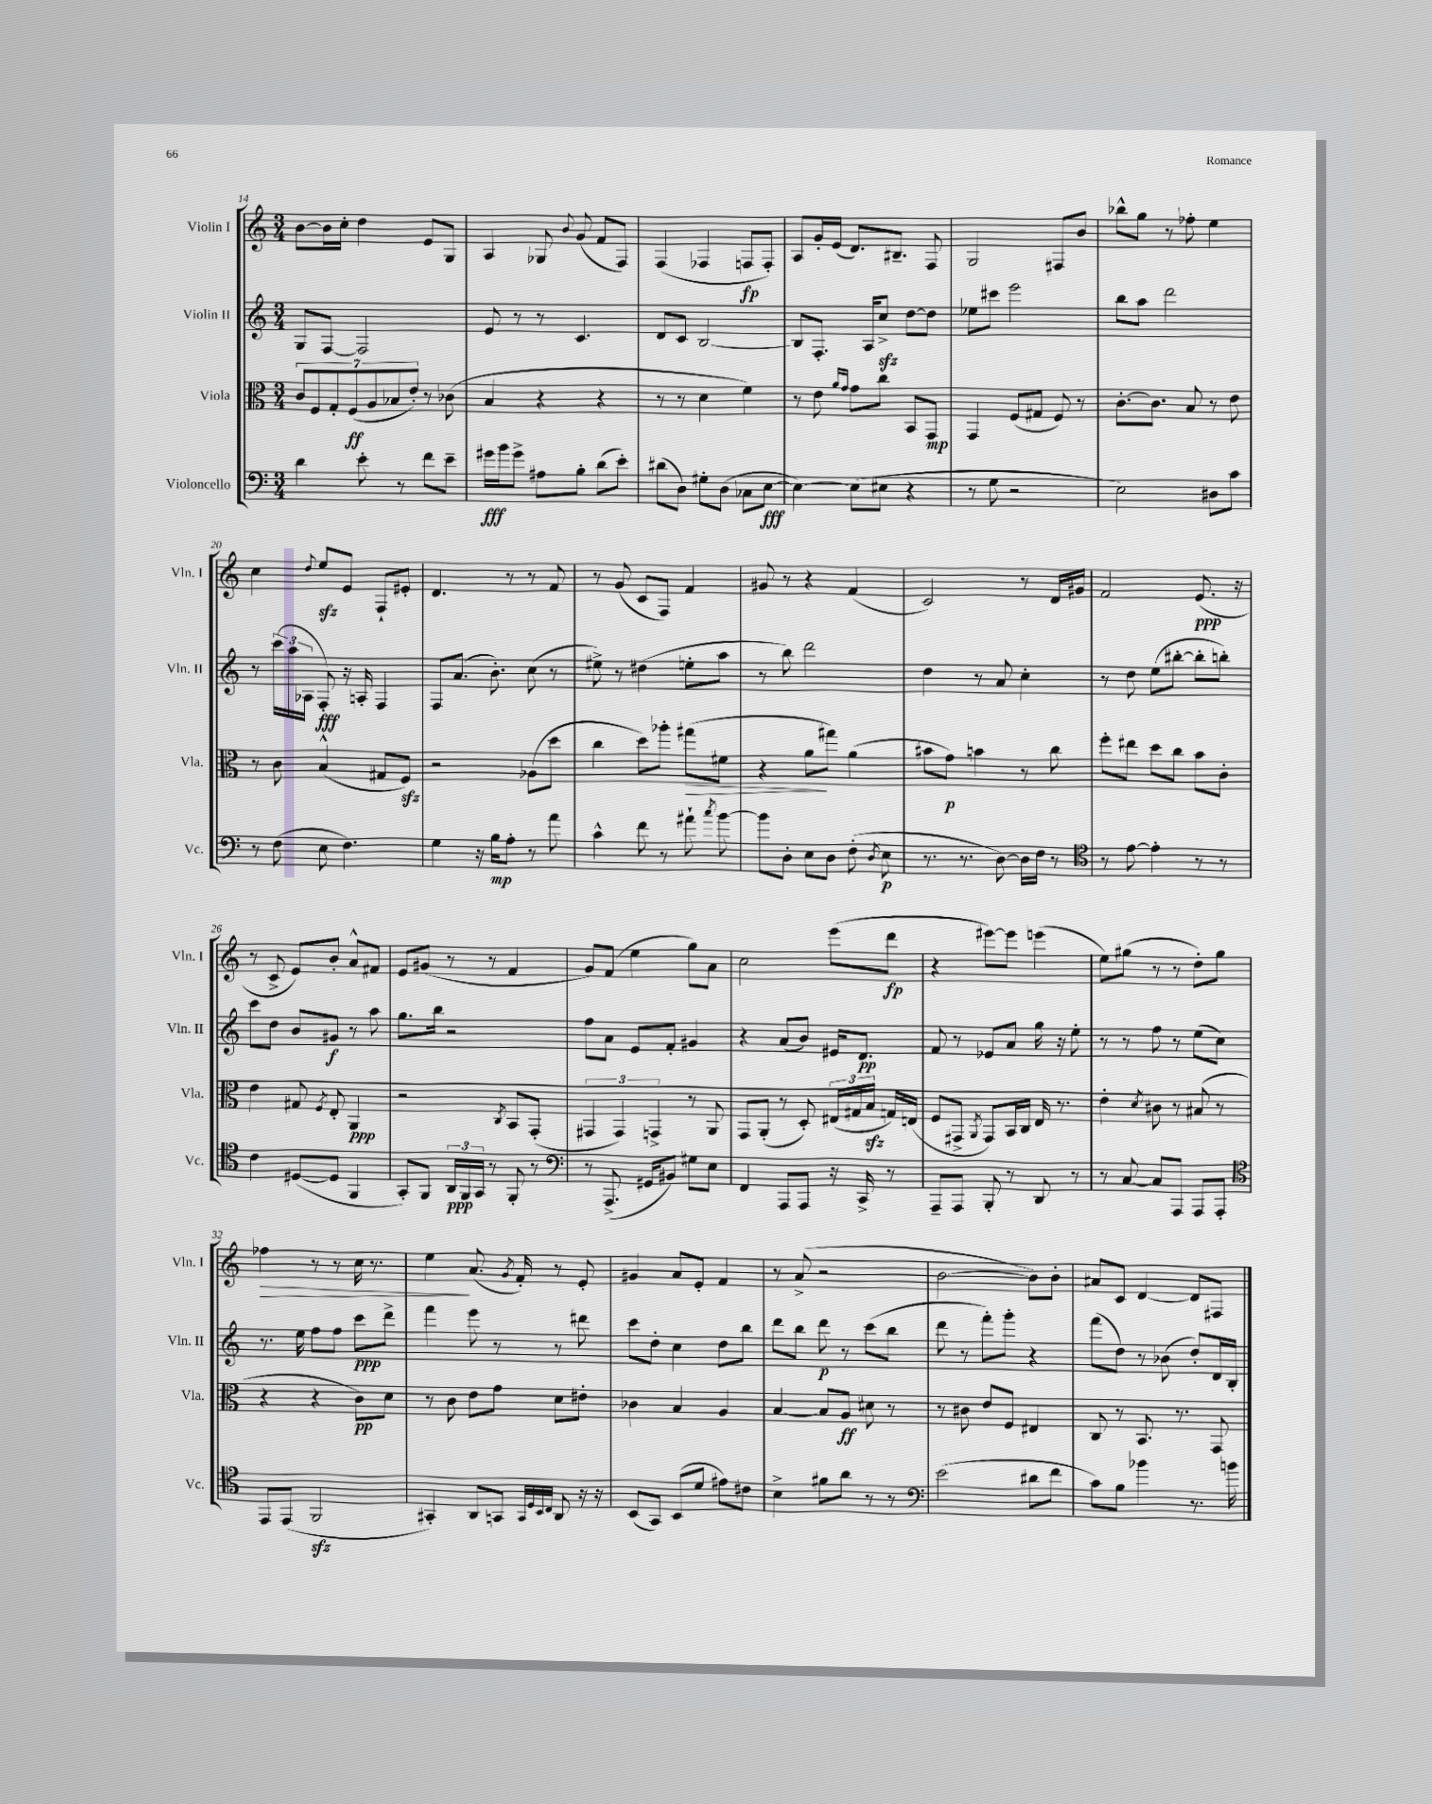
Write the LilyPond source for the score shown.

<<
\new StaffGroup <<
\new Staff = "s0" \with { instrumentName = "Violin I" shortInstrumentName = "Vln. I" } {
    \clef treble \key c \major \numericTimeSignature \time 3/4
    \autoBeamOff b'8[~ b'16 c''16]-. d''4 e'8[ g8] |
    a4 ges8 \appoggiatura { b'8 } g'8( f'8[ f8]) |
    f4( fes4 f8[\fp f8]-.) |
    a8[ g'16-. e'16]( d'8.[) bis8.]-- f8 |
    g2 fis8[ b'8] |
    bes''8[-^ g''8] r8 fes''8-. e''4 |
    c''4 \appoggiatura { d''8 } e''8[\sfz e'8] f8[-! eis'8]-. |
    d'4. r8 r8 f'8 |
    r8 g'8( c'8[ f8]) f'4 |
    gis'8 r8 r4 f'4( |
    c'2) r8 d'16[ gis'16] |
    f'2 e'8.\ppp( r16 |
    r8 c'8-> e'8[) b'8]-. a'8[-^ fis'8] |
    e'8[ gis'8]( r8 r8 f'4 |
    g'8[) f'8]( e''4 g''8[) a'8] |
    c''2 e'''8[( d'''8]\fp |
    r4 eis'''8[~) eis'''8] e'''4( |
    e''8[) gis''8]( r8 r8 d''8[-.) gis''8] |
    fes''4\> r8 r8 c''16 r8. |
    e''4\! a'8.( \acciaccatura { g'8 } f'16-.) r8 e'8-. |
    gis'4 a'8[ e'8]-. f'4 |
    r8 a'8->( r2 |
    b'2~ b'8[) b'8]-. |
    ais'8[ c'8] d'4~ d'8[ fis8] \bar "|." |
}
\new Staff = "s1" \with { instrumentName = "Violin II" shortInstrumentName = "Vln. II" } {
    \clef treble \key c \major \numericTimeSignature \time 3/4
    \autoBeamOff g8[ f8]~ f2 |
    e'8 r8 r8 c'4. |
    d'8[ c'8] b2~ |
    b8[ f8.]-. a16[ c''8]->\sfz d''8[~ d''8] |
    ees''8[ cis'''8] e'''2 |
    b''8[ a''8] d'''2 |
    r8 \tuplet 3/2 { c'''16[( a''16 aes16] } f8-.\fff) r16 a16-. f4 |
    f8[ a'8.]( b'8.-.) c''8( r8 |
    eis''8->) r8 dis''4( e''8[-. a''8] |
    r8 b''8) d'''2 |
    d''4 r8 a'8 c''4-. |
    r8 d''8 e''8[( bis''8]~-. bis''8[-. b''8]-.) |
    c'''8[ d''8] b'8[ gis'8]\f r8 a''8 |
    g''8.[ b''16] r2 |
    f''8[ a'8] e'8[ f'8]-. gis'4 |
    r4 a'8[( b'8]) eis'16[ d'8.]\pp |
    f'8 r8 ees'8[ a'8] g''16 r16 e''8-. |
    r8 r8 f''8 r8 e''8[( c''8]) |
    r8. e''16 f''8[ f''8] c'''8[\ppp d'''8]-> |
    f'''4 e'''8 r8 r8 dis'''8 |
    c'''8[ d''8]-. c''4 d''8[ b''8] |
    d'''8[ b''8] d'''8\p r8 c'''8[( b''8] |
    d'''8 r8 f'''8[-.) g'''8]-. r4 |
    f'''8[( d''8]) r8 bes'8( d''8[-.) d'16 b16]-. \bar "|." |
}
\new Staff = "s2" \with { instrumentName = "Viola" shortInstrumentName = "Vla." } {
    \clef alto \key c \major \numericTimeSignature \time 3/4
    \autoBeamOff \tuplet 7/4 { c'8[ f8 g8-. f8\ff( a8 bes8 e'8]-.) } r8 ces'8( |
    b4 r4 r4 |
    r8 r8 d'4 f'4) |
    r8 e'8 \grace { a'16[ g'16] } g'8[ c''8] b,8[ g,8]\mp |
    g,4 f8[( gis8] f8) r8 |
    c'8.[~-. c'8.] b8 r8 e'8 |
    r8 c'8 b4-^( gis8[ f8]\sfz) |
    r2 aes8[( d''8] |
    c''4 d''8[) aes''8]-. gis''8[\>( fis'8] |
    r4 a'8[\! gis''8]) a'4( |
    bis'8[ g'8]\p) b'4 r8 c''8 |
    f''8[-. eis''8] d''8[ c''8] b'8[ c'8]-. |
    e'4 gis8 \acciaccatura { f8 } e8-. a,4\ppp |
    r2 \acciaccatura { c8 } b,8[ g,8]-.( |
    \tuplet 3/2 { gis,4 gis,4) g,4-> } r8 a,8 |
    g,8[ a,8]-.( r8 d8-.) \tuplet 3/2 { eis16[( gis16 b16]\sfz } g16[) e16]( |
    f8[ gis,8]-> \acciaccatura { a,8 } gis,8[) b,16 c16] e16 r8. |
    e'4-. \acciaccatura { d'8 } cis'8 r8 bis8( r8 |
    r4 r4 c'8[\pp) d'8] |
    r8 c'8 e'8[ g'8] d'8[ eis'8]-. |
    ces'4 b4 a4 |
    b4~ b8[ a8]\ff dis'8 r8 |
    r8 cis'8 e'8[ f8] eis4 |
    c8 r8 b,8. r8. g,8 \bar "|." |
}
\new Staff = "s3" \with { instrumentName = "Violoncello" shortInstrumentName = "Vc." } {
    \clef bass \key c \major \numericTimeSignature \time 3/4
    \autoBeamOff d'4 e'8-. r8 f'8[ e'8]-- |
    gis'16[\fff b'16 gis'8]-> ais8[ b8]-. d'8[( e'8]-.) |
    dis'8[( d8]) gis8[-. d8]( ces8[ e8]~\fff |
    e4~) e8[( eis8] r4 |
    r8 g8 r2 |
    e2) dis8[ c'8] |
    r8 f8( e8 f4.) |
    g4 r16 b16[\mp a8]-. r8 a'8 |
    c'4-^ f'8 r8 ais'8-! \acciaccatura { c''8 } b'8~ |
    b'8[ d8]-. e8[ d8] f8-.( \acciaccatura { d8 } e8\p |
    r8. r8. d8~) d16[ f16] r8 |
    \clef tenor r8 e'8~ e'4-. r8 r8 |
    c'4 dis8[~( dis8] f,4 |
    g,8[-.) f,8] \tuplet 3/2 { a,16[\ppp f,16 g,16] } r8 f,8-. r8 |
    \clef bass r8 a,,8.->( gis,16[ bis,8]) gis8[ e8] |
    f,4 a,,8[ a,,8] r16 c,16-> r8 |
    a,,8[-- a,,8] b,,8-. r8 d,8 r8 |
    r8 c8~ c8[ a,,8] a,,8[ a,,8]-. |
    \clef tenor e,8[ e,8]( f,2\sfz |
    gis,4-.) a,8[ g,8] \grace { g,32[ d32 b,32 c32] } a,8 r16 r16 |
    b,8[( g,8]) b,8[( d'8] eis'8[) cis'8] |
    b4-> fis'8[ a'8] r8 r8 |
    \clef bass e'2( dis'8[ f'8] |
    c'8[) b8] bes'4 r8. b'16 \bar "|." |
}
>>
>>
\layout { \context { \Score currentBarNumber = #14 } }
